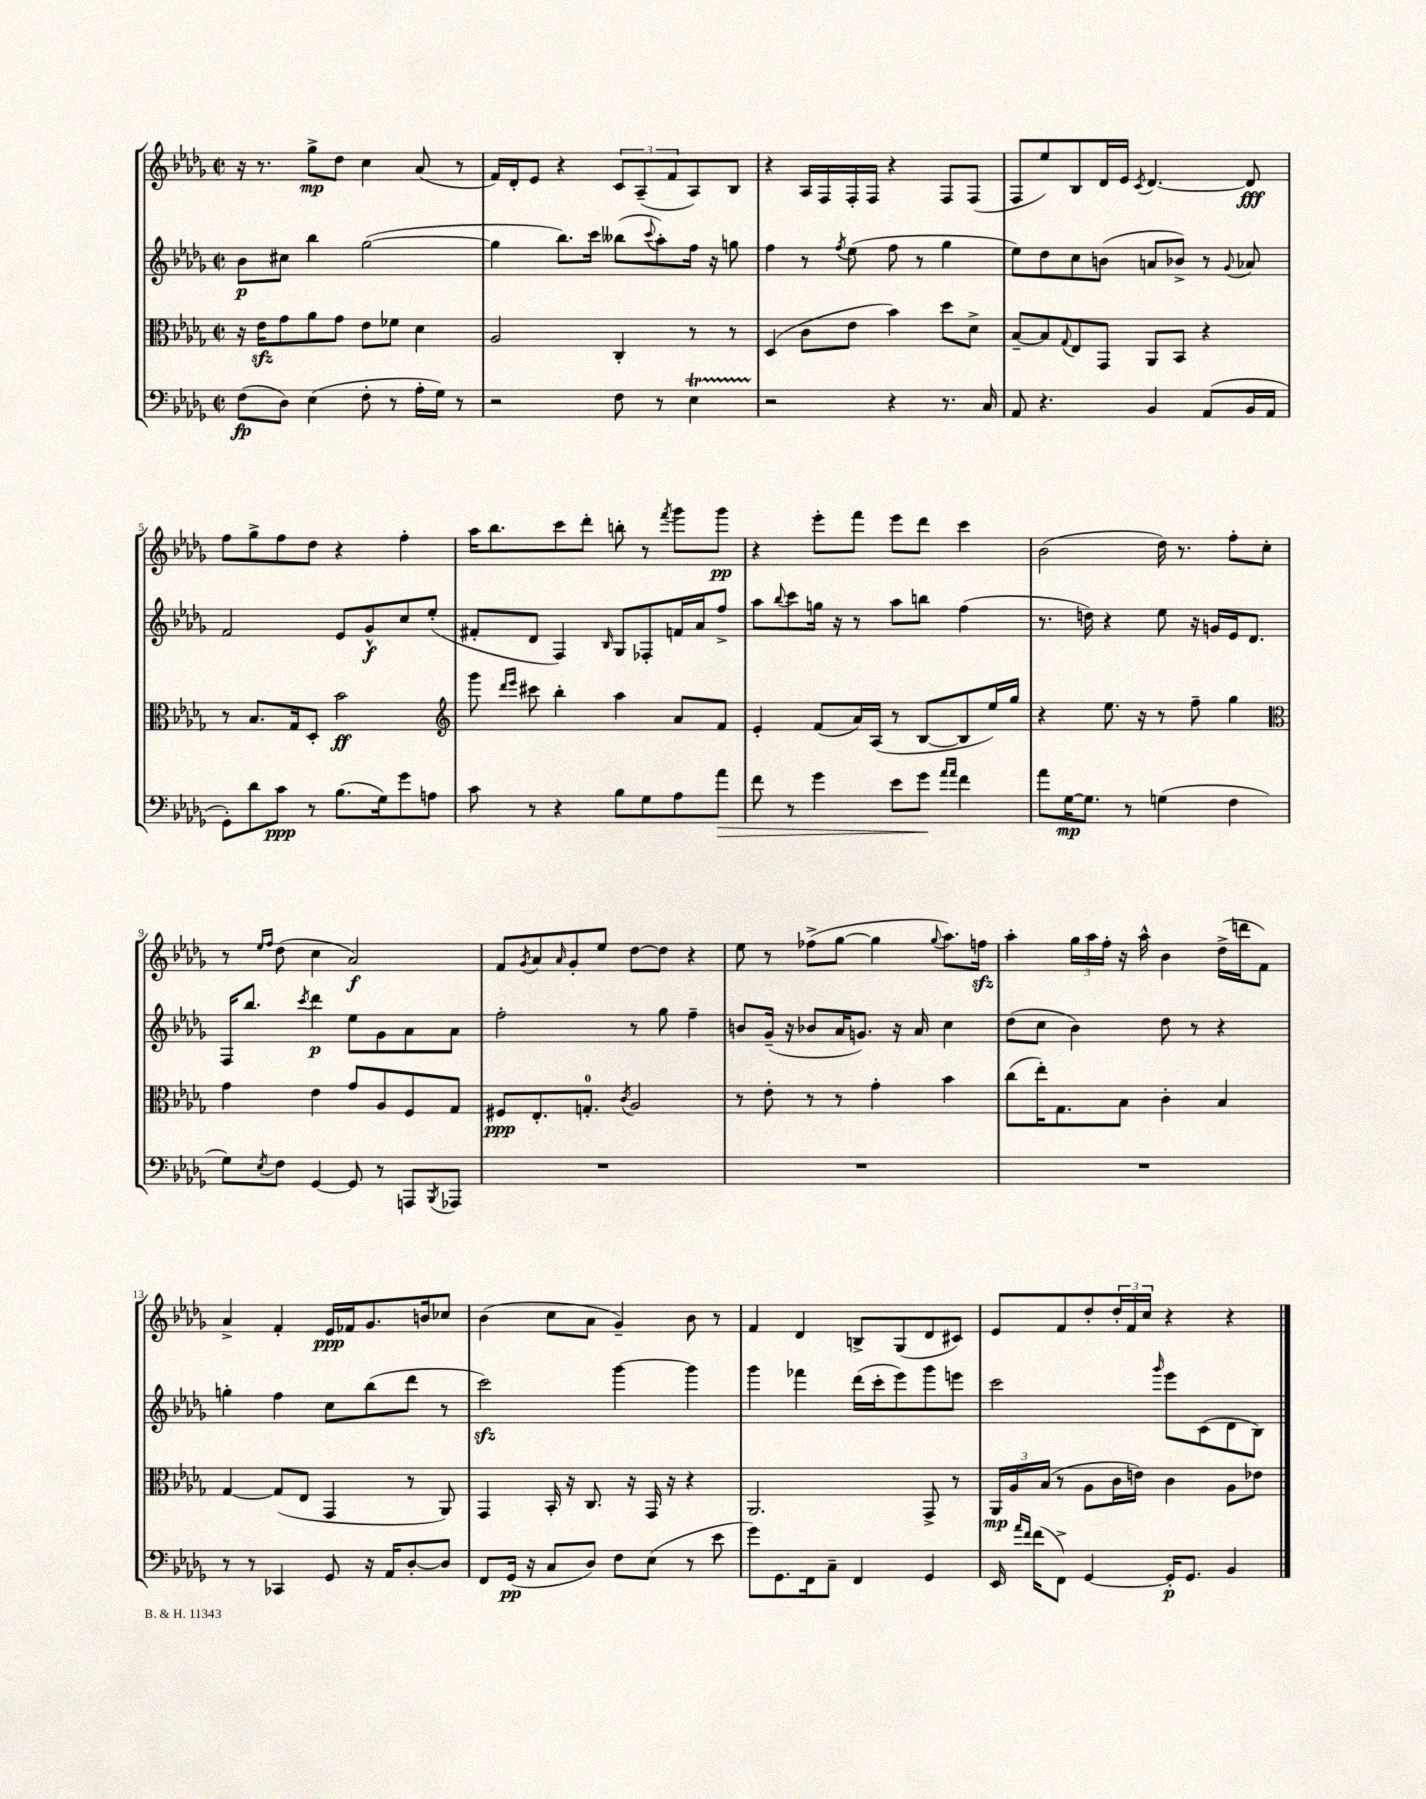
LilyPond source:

<<
\new StaffGroup <<
\new Staff = "s0" {
    \clef treble \key des \major \defaultTimeSignature \time 2/2
    r16 r8. ges''8->\mp des''8 c''4 aes'8( r8 |
    f'16) des'16-. ees'8 r4 \tuplet 3/2 { c'8 aes8--( f'8 } aes8) bes8 |
    r4 aes16 f16 f16-. f16 r4 f8 f8( |
    f8 ees''8) bes8 des'16 ees'16 \acciaccatura { c'8 } des'4.~ des'8\fff |
    f''8 ges''8-> f''8 des''8 r4 f''4-. |
    aes''16 bes''8. c'''8 des'''8-. b''8-. r8 \acciaccatura { f'''8 } ges'''8 ges'''8\pp |
    r4 ees'''8-. f'''8 ees'''8 des'''8 c'''4 |
    bes'2( des''16) r8. f''8-. c''8-. |
    r8 \grace { ees''16 f''16 } des''8( c''4 aes'2\f) |
    f'8 \acciaccatura { ges'8 } aes'8 \grace { aes'16 } ges'8-. ees''8 des''8~ des''8 r4 |
    ees''8 r8 fes''8->( ges''8~ ges''4 \appoggiatura { ges''8 } aes''8.) f''16\sfz |
    aes''4-. \tuplet 3/2 { ges''16 aes''16 f''16-. } r16 aes''16-^ bes'4 des''16->( d'''16 f'8) |
    aes'4-> f'4-. ees'16\ppp fes'16 ges'8. b'16 ces''8 |
    bes'4( c''8 aes'8 ges'4--) bes'8 r8 |
    f'4 des'4 b8-> ges8( des'8 cis'8) |
    ees'8 f'8 des''8-. \tuplet 3/2 { des''16-. f'16 c''16 } r4 r4 \bar "|." |
}
\new Staff = "s1" {
    \clef treble \key des \major \defaultTimeSignature \time 2/2
    bes'8\p cis''8 bes''4 ges''2~( |
    ges''4 bes''8.) c'''16 beses''8( \appoggiatura { c'''8 } aes''8-.) f''16 r16 g''8 |
    f''4 r8 \acciaccatura { f''8 } ees''8( f''8 r8 ges''4 |
    ees''8) des''8 c''8 b'8( a'8 bes'8->) r8 \appoggiatura { ges'8 } aes'8 |
    f'2 ees'8 ges'8-^\f c''8 ees''8-.( |
    fis'8-. des'8 f4) \grace { bes16 } ges8 fes8-. f'16 aes'16 f''8-> |
    aes''8 \appoggiatura { bes''8 } c'''8 g''16 r16 r8 aes''8 b''8 f''4( |
    r8. d''16) r4 ees''8 r16 g'16 ees'16 des'8. |
    f16 bes''8. \acciaccatura { c'''8 } des'''4\p ees''8 ges'8 aes'8 aes'8 |
    f''2-. r8 ges''8 f''4-- |
    b'8 ges'16--( r16 bes'8 aes'16 g'8.) r16 aes'16 c''4 |
    des''8( c''8 bes'4) des''8 r8 r4 |
    g''4-. f''4 c''8 bes''8( des'''8 r8 |
    c'''2\sfz) ges'''4~ ges'''4 |
    ges'''4 fes'''4 des'''16( c'''16-. ees'''8) ges'''8 e'''8 |
    c'''2 \grace { ges'''16 } ees'''8 c'8( des'8 bes8) \bar "|." |
}
\new Staff = "s2" {
    \clef alto \key des \major \defaultTimeSignature \time 2/2
    r16 ees'16\sfz ges'8 aes'8 ges'8 ees'8 fes'8 des'4 |
    aes2 c4-. r8 r8 |
    des4( c'8 ees'8 bes'4) des''8 des'8-> |
    bes8~-- bes8 \appoggiatura { ges8 } ees8 ges,8 aes,8 bes,8 r4 |
    r8 bes8. ges16 des8-. bes'2\ff |
    \clef treble ges'''8 \grace { des'''16 ees'''16 } cis'''8 bes''4-. aes''4 aes'8 f'8 |
    ees'4-. f'8( aes'16) aes16( r8 bes8~ bes8 ees''16) ges''16 |
    r4 ees''8. r16 r8 f''8-- ges''4 |
    \clef alto ges'4 ees'4 ges'8 aes8 f8 ges8 |
    fis8\ppp ees8.-. g8.-0-. \acciaccatura { c'8 } aes2 |
    r8 ees'8-. r8 r8 ges'4-. bes'4 |
    c''8( ees''16-.) ges8. bes8 c'4-. bes4 |
    ges4~ ges8( ees8 ges,4 r8 aes,8) |
    ges,4 bes,16-. r16 c8. r16 ges,16 r16 r4 |
    aes,2. ges,8-> r8 |
    \tuplet 3/2 { aes,16\mp aes16 bes16( } r8 aes8 c'16 e'16) c'4 aes8 ees'8 \bar "|." |
}
\new Staff = "s3" {
    \clef bass \key des \major \defaultTimeSignature \time 2/2
    f8\fp( des8) ees4( f8-. r8 aes16-. ges16) r8 |
    r2 f8 r8 ees4\startTrillSpan |
    r2\stopTrillSpan r4 r8. c16 |
    aes,8 r4. bes,4 aes,8( bes,16 aes,16 |
    ges,8-.) des'8 c'8\ppp r8 bes8.( ges16) ges'8 a8 |
    c'8 r8 r4 bes8 ges8 aes8 aes'8\> |
    f'8 r8 ges'4 ees'8 ges'8\! \grace { aes'16 aes'16 } f'4 |
    aes'8 ges16~\mp ges8. r8 g4( f4 |
    ges8) \acciaccatura { ees8 } f8 ges,4~ ges,8 r8 a,,8 \acciaccatura { bes,,8 } aes,,8 |
    R1 |
    R1 |
    R1 |
    r8 r8 ces,4 ges,8 r16 aes,16 des8~-. des8 |
    f,8 ges,16\pp( r16 c8 des8) f8 ees8( r8 ees'8 |
    ges'8) ges,8. f,16 c8-- f,4 ges,4 |
    ees,16 \grace { aes'16 f'16 } f'16( f,8->) ges,4~ ges,16-.\p ges,8. bes,4 \bar "|." |
}
>>
>>
